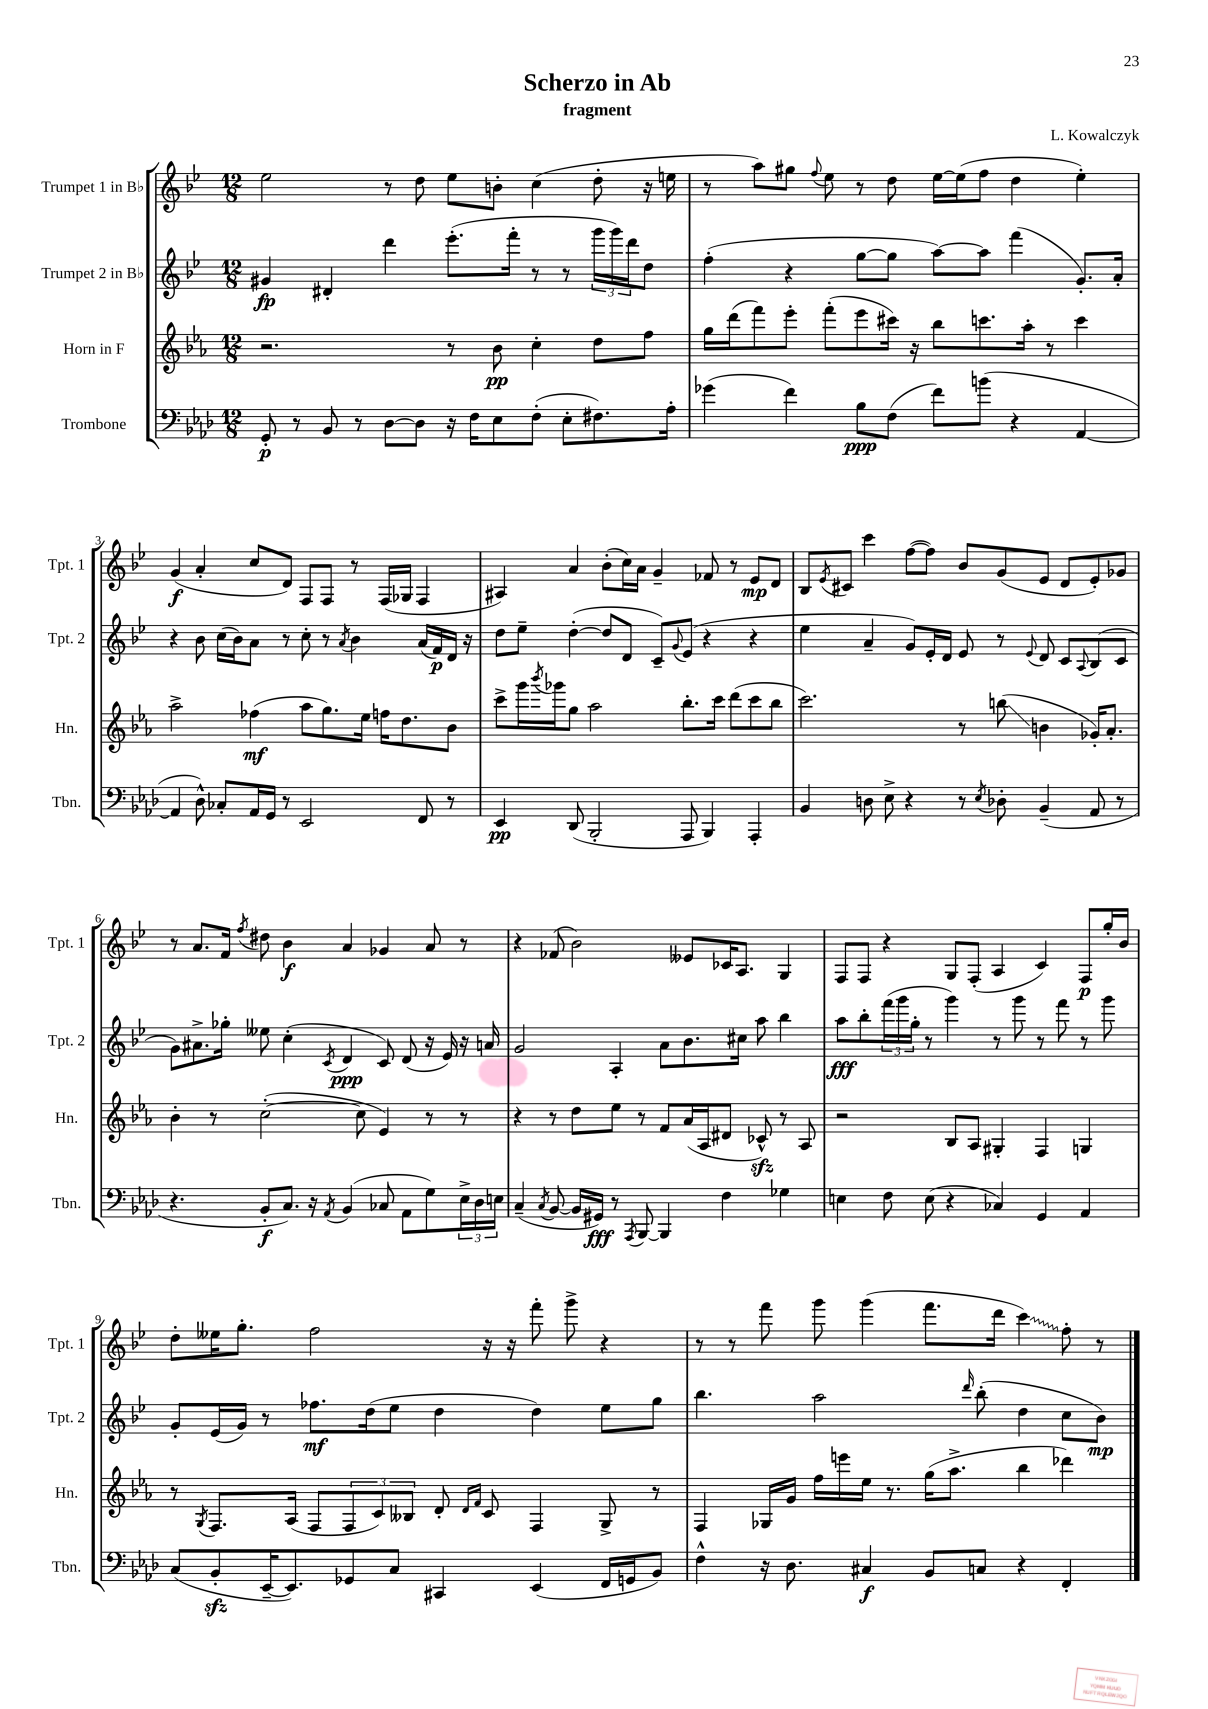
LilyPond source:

\header { title = "Scherzo in Ab" composer = "L. Kowalczyk" subtitle = "fragment" }
<<
\new StaffGroup <<
\new Staff = "s0" \with { instrumentName = "Trumpet 1 in Bb" shortInstrumentName = "Tpt. 1" } {
    \clef treble \key bes \major \numericTimeSignature \time 12/8
    ees''2 r8 d''8 ees''8 b'8-. c''4( d''8-. r16 e''16 |
    r8 a''8) gis''8 \appoggiatura { f''8 } ees''8 r8 d''8 ees''16~ ees''16( f''8 d''4 ees''4-.) |
    g'4\f( a'4-. c''8 d'8) f8 f8 r8 f16( ges16 f4 |
    ais4) a'4 bes'8-.( c''16) a'16 g'4-- fes'8 r8 ees'8\mp d'8 |
    bes8 \acciaccatura { ees'8 } cis'8 c'''4 f''8~( f''8) bes'8 g'8( ees'8 d'8 ees'8-.) ges'8 |
    r8 a'8. f'16 \acciaccatura { f''8 } dis''8 bes'4\f a'4 ges'4 a'8 r8 |
    r4 fes'8( bes'2) eeses'8 ces'16 a8. g4 |
    f8 f8 r4 g8 f8-.( a4 c'4) f8\p g''16-. bes'16 |
    d''8-. eeses''16 g''8.-. f''2 r16 r16 f'''8-. g'''8-> r4 |
    r8 r8 f'''8 g'''8 g'''4( f'''8. d'''16 \once \override Glissando.style = #'zigzag c'''4\glissando) f''8-. r8 \bar "|." |
}
\new Staff = "s1" \with { instrumentName = "Trumpet 2 in Bb" shortInstrumentName = "Tpt. 2" } {
    \clef treble \key bes \major \numericTimeSignature \time 12/8
    gis'4\fp dis'4-. d'''4 ees'''8.-.( f'''16-. r8 r8 \tuplet 3/2 { g'''16 g'''16) d'''16 } d''8 |
    f''4-.( r4 g''8~ g''8 a''8~) a''8 f'''4( g'8.-.) a'16-. |
    r4 bes'8 c''16( bes'16) a'8 r8 c''8-. r8 \acciaccatura { a'8 } bes'4 a'16( f'16\p) d'16 r16 |
    d''8 ees''8-- d''4~-.( d''8 d'8 c'8--) \appoggiatura { g'8 } ees'8( r4 r4 |
    ees''4 a'4-- g'8) ees'16-. d'16 ees'8 r8 \appoggiatura { ees'8 } d'8 c'8 \appoggiatura { a8 } bes8( c'8 |
    g'8) ais'8.-> ges''16-. eeses''8 c''4-.( \acciaccatura { c'8 } d'4\ppp c'8) d'8( r16 ees'16) r16 a'16 |
    g'2 a4-. a'8 bes'8. cis''16 a''8 bes''4 |
    a''8\fff bes''8-. \tuplet 3/2 { f'''16( g'''16 g''16-. } r8 g'''4) r8 g'''8 r8 f'''8 r8 g'''8 |
    g'8-. ees'16( g'16) r8 fes''8.\mf d''16( ees''8 d''4 d''4) ees''8 g''8 |
    bes''4. a''2 \grace { d'''16 } bes''8-.( d''4 c''8 bes'8\mp) \bar "|." |
}
\new Staff = "s2" \with { instrumentName = "Horn in F" shortInstrumentName = "Hn." } {
    \clef treble \key ees \major \numericTimeSignature \time 12/8
    r2. r8 bes'8\pp c''4-. d''8 f''8 |
    g''16 d'''16( f'''8) ees'''8-. f'''8-.( ees'''8 cis'''16) r16 bes''8 c'''8. aes''16-. r8 c'''4 |
    aes''2-> fes''4\mf( aes''8 g''8.) ees''16 f''16 d''8. bes'8 |
    c'''8-> g'''16 \acciaccatura { bes'''8 } ges'''16 g''8 aes''2 bes''8.-. c'''16 d'''8( c'''8 bes''8 |
    c'''2.) r8 b''8\glissando( b'4 ges'16-.) aes'8.-. |
    bes'4-. r8 c''2~-.( c''8 ees'4) r8 r8 |
    r4 r8 d''8 ees''8 r8 f'8 aes'16( aes16 dis'8 ces'8-^\sfz) r8 aes8 |
    r2 bes8 aes8 gis4-. f4 g4 |
    r8 \acciaccatura { g8 } f8. aes16( f8 \tuplet 3/2 { f8 c'8) beses8 } d'8-. \grace { d'16 f'16 } c'8 f4 g8-> r8 |
    f4 ges16 g'16 f''16 e'''16 ees''16 r8. g''16( aes''8.-> bes''4 des'''4) \bar "|." |
}
\new Staff = "s3" \with { instrumentName = "Trombone" shortInstrumentName = "Tbn." } {
    \clef bass \key aes \major \numericTimeSignature \time 12/8
    g,8-.\p r8 bes,8 r8 des8~ des8 r16 f16 ees8 f8-.( ees8-. fis8.) aes16-. |
    ges'4( f'4) bes8\ppp f8( f'8) b'8( r4 aes,4~ |
    aes,4 des8-^) ces8-. aes,16 g,16 r8 ees,2 f,8 r8 |
    ees,4\pp des,8( bes,,2-. aes,,8 bes,,4) aes,,4-. |
    bes,4 d8 ees8-> r4 r8 \acciaccatura { ees8 } des8-. bes,4--( aes,8 r8 |
    r4. bes,8-.\f c8.) r16 \acciaccatura { aes,8 } bes,4( ces8 aes,8 g8) \tuplet 3/2 { ees16-> des16 e16 } |
    c4--( \acciaccatura { c8 } bes,8~ bes,16 gis,16\fff) r8 \acciaccatura { aes,,8 } bes,,8~ bes,,4 f4 ges4 |
    e4 f8 e8( r4 ces4) g,4 aes,4 |
    c8( bes,8-.\sfz ees,16~-- ees,8.) ges,8 c8 cis,4 ees,4( f,16 g,16 bes,8) |
    f4-^ r16 des8. cis4\f bes,8 c8 r4 f,4-. \bar "|." |
}
>>
>>
